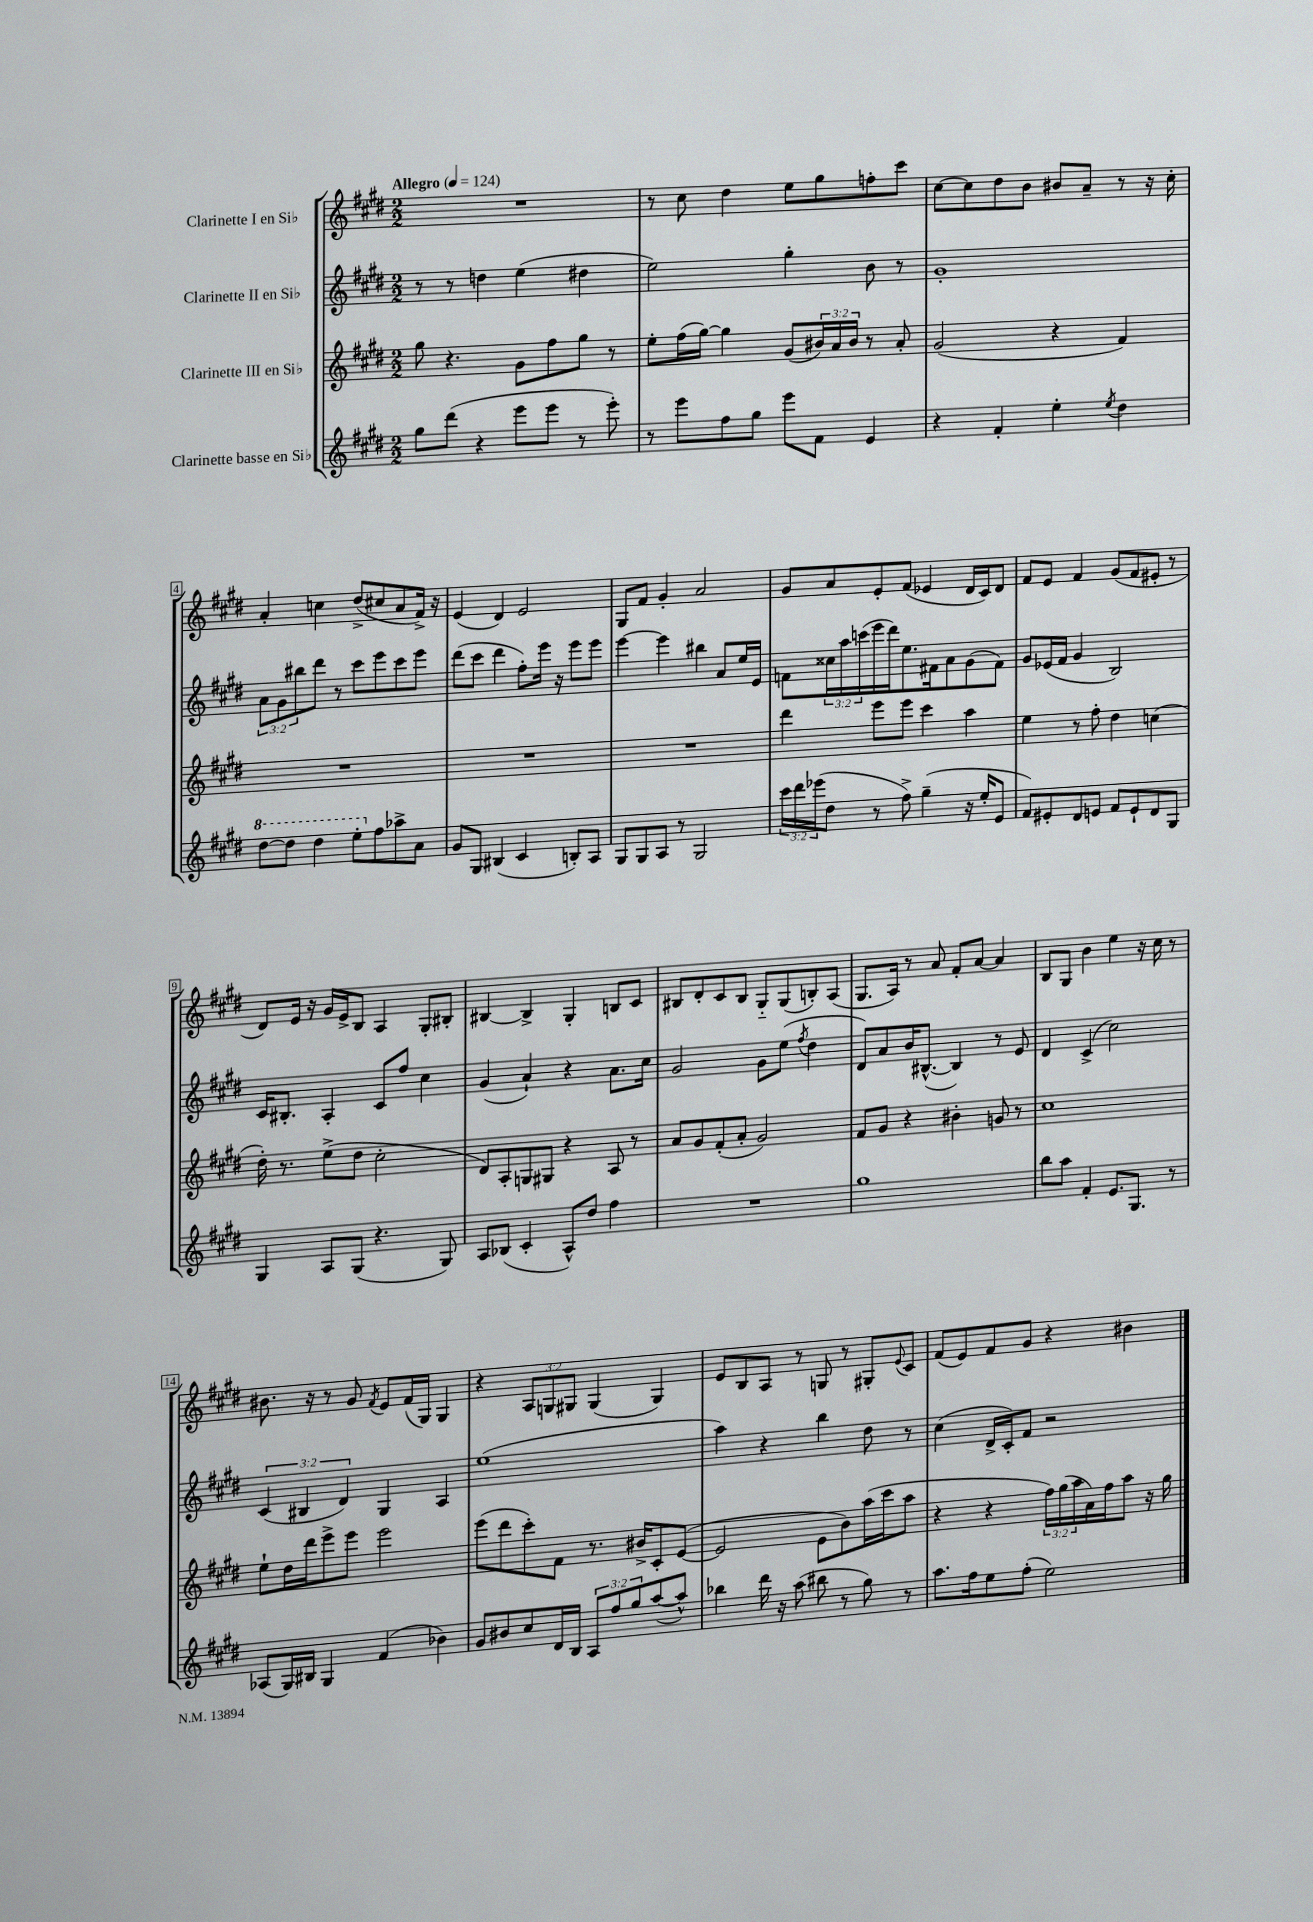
<<
\new StaffGroup <<
\new Staff = "s0" \with { instrumentName = "Clarinette I en Sib" } {
    \clef treble \key e \major \numericTimeSignature \time 2/2 \override Staff.TupletNumber.text = #tuplet-number::calc-fraction-text \tempo "Allegro" 4 = 124
    R1 |
    r8 cis''8 dis''4 e''8 gis''8 f''8-. cis'''8 |
    cis''8~ cis''8 dis''8 b'8 bis'8 a'8-- r8 r16 cis''16-. |
    a'4-. c''4 dis''8->( cis''8 a'8 fis'16->) r16 |
    e'4( dis'4) e'2 |
    gis8 fis'8 gis'4-. a'2 |
    gis'8 a'8 e'8-. fis'8( ees'4 dis'16 cis'16) dis'8 |
    fis'8 e'8 fis'4 gis'8( fis'8 eis'8-. r8 |
    dis'8) e'16 r16 gis'16 e'16-> b8 a4 gis8-. bis8-. |
    bis4~ bis4-> gis4-. b8 cis'8 |
    bis8 dis'8-. cis'8 bis8 gis8-_ gis8( b8-.) a8( |
    gis8. a16) r8 a'8 fis'8-. a'8~ a'4 |
    b8 gis8 b'4 e''4 r16 cis''16 r8 |
    bis'8. r16 r8 gis'8 \acciaccatura { fis'8 } e'8 fis'16( gis16) gis4 |
    r4 \tuplet 3/2 { a8 g8 gis8 } gis4( gis4) |
    e'8 b8 a8 r8 g8 r8 gis8-. \appoggiatura { e'8 } cis'8 |
    fis'8( e'8) fis'8 gis'8 r4 bis'4 \bar "|." |
}
\new Staff = "s1" \with { instrumentName = "Clarinette II en Sib" } {
    \clef treble \key e \major \numericTimeSignature \time 2/2 \override Staff.TupletNumber.text = #tuplet-number::calc-fraction-text
    r8 r8 d''4 e''4( dis''4 |
    e''2) gis''4-. b'8 r8 |
    gis'1-. |
    \tuplet 3/2 { a'8 gis'8 bis''8 } dis'''8 r8 cis'''8 e'''8 cis'''8 e'''8 |
    dis'''8( cis'''8 dis'''4 fis''8-.) e'''16 r16 e'''8 e'''8 |
    e'''4~ e'''4 bis''4 a'8 e''16 e'16 |
    f'8 \tuplet 3/2 { cisis''16 a''16 c'''16( } e'''16 dis'''16) e''8. fis'16 a'8 gis'8( fis'8) |
    gis'8 ees'16( fis'16 gis'4 b2) |
    cis'16 bis8.-. a4-. cis'8 fis''8 cis''4 |
    gis'4( a'4-!) r4 a'8. cis''16 |
    gis'2 gis'8 e''8( \acciaccatura { fis''8 } dis''4 |
    dis'8) a'8 b'16 bis8.~-^( bis4) r8 e'8 |
    dis'4 cis'4->( cis''2) |
    \tuplet 3/2 { cis'4( bis4 dis'4) } gis4 a4 |
    e''1( |
    a''4) r4 b''4 dis''8 r8 |
    cis''4( dis'16-> cis'16-.) fis'8 r2 \bar "|." |
}
\new Staff = "s2" \with { instrumentName = "Clarinette III en Sib" } {
    \clef treble \key e \major \numericTimeSignature \time 2/2 \override Staff.TupletNumber.text = #tuplet-number::calc-fraction-text
    gis''8 r4. gis'8 fis''8 gis''8 r8 |
    e''8-. fis''16( gis''16~) gis''4 gis'8( \tuplet 3/2 { bis'16) a'16 bis'16 } r8 a'8-. |
    gis'2( r4 fis'4) |
    R1 |
    R1 |
    R1 |
    dis'''4 e'''8 e'''8 cis'''4 a''4 |
    e''4 r8 fis''8-. dis''4 c''4( |
    dis''16-.) r8. e''8->( dis''8 cis''2-. |
    dis'8) a8-. g8 gis8 r4 a8 r8 |
    a'8 gis'8 fis'8-.( a'8-. gis'2) |
    fis'8 gis'8 r4 bis'4-. g'8 r8 |
    cis''1 |
    e''8-! dis''16 dis'''16 e'''8-> e'''8 e'''2 |
    e'''8( dis'''8 cis'''8-.) fis'8 r8. bis'16-> cis'8-. e'8~( |
    e'2 e'8 b'8) a''16( cis'''16 a''8 |
    r4 r4 \tuplet 3/2 { fis''16) gis''16( a''16 } a'16) fis''16 a''8 r16 gis''16 \bar "|." |
}
\new Staff = "s3" \with { instrumentName = "Clarinette basse en Sib" } {
    \clef treble \key e \major \numericTimeSignature \time 2/2 \override Staff.TupletNumber.text = #tuplet-number::calc-fraction-text
    gis''8 dis'''8( r4 e'''8 e'''8 r8 e'''8-.) |
    r8 e'''8 fis''8 gis''8 e'''8 fis'8 e'4 |
    r4 fis'4-. e''4-. \acciaccatura { e''8 } dis''4 |
    \ottava #1 dis'''8~ dis'''8 dis'''4 e'''8-. \ottava #0 fis''8 aes''8-> a'8 |
    gis'8 gis8 bis4( cis'4 b8-.) a8 |
    gis8 gis8 a8 r8 gis2 |
    \tuplet 3/2 { cis'''16 dis'''16 ees'''16( } dis''8 r8 fis''8->) gis''4--( r16 e''16-. e'8 |
    fis'8) eis'8-. dis'8 e'8 fis'8 e'8-! dis'8 gis8 |
    gis4 a8 gis8( r4. gis8) |
    a8 bes8( cis'4-. a8-^) dis''8 fis''4 |
    R1 |
    gis''1 |
    b''8 a''8 fis'4-. e'8. gis8. r8 |
    aes8( gis16) bis16 gis4 fis'4( bes'4) |
    gis'8 bis'8 cis''8 dis'16 b16 \tuplet 3/2 { a8 fis''8 gis''8 } a''8~( a''8-^) |
    bes''4 dis'''16 r16 a''8( bis''8 r8 gis''8) r8 |
    a''8. fis''16 e''8 fis''8-.( e''2) \bar "|." |
}
>>
>>
\layout { \context { \Score \override BarNumber.stencil = #(make-stencil-boxer 0.1 0.3 ly:text-interface::print) } }
